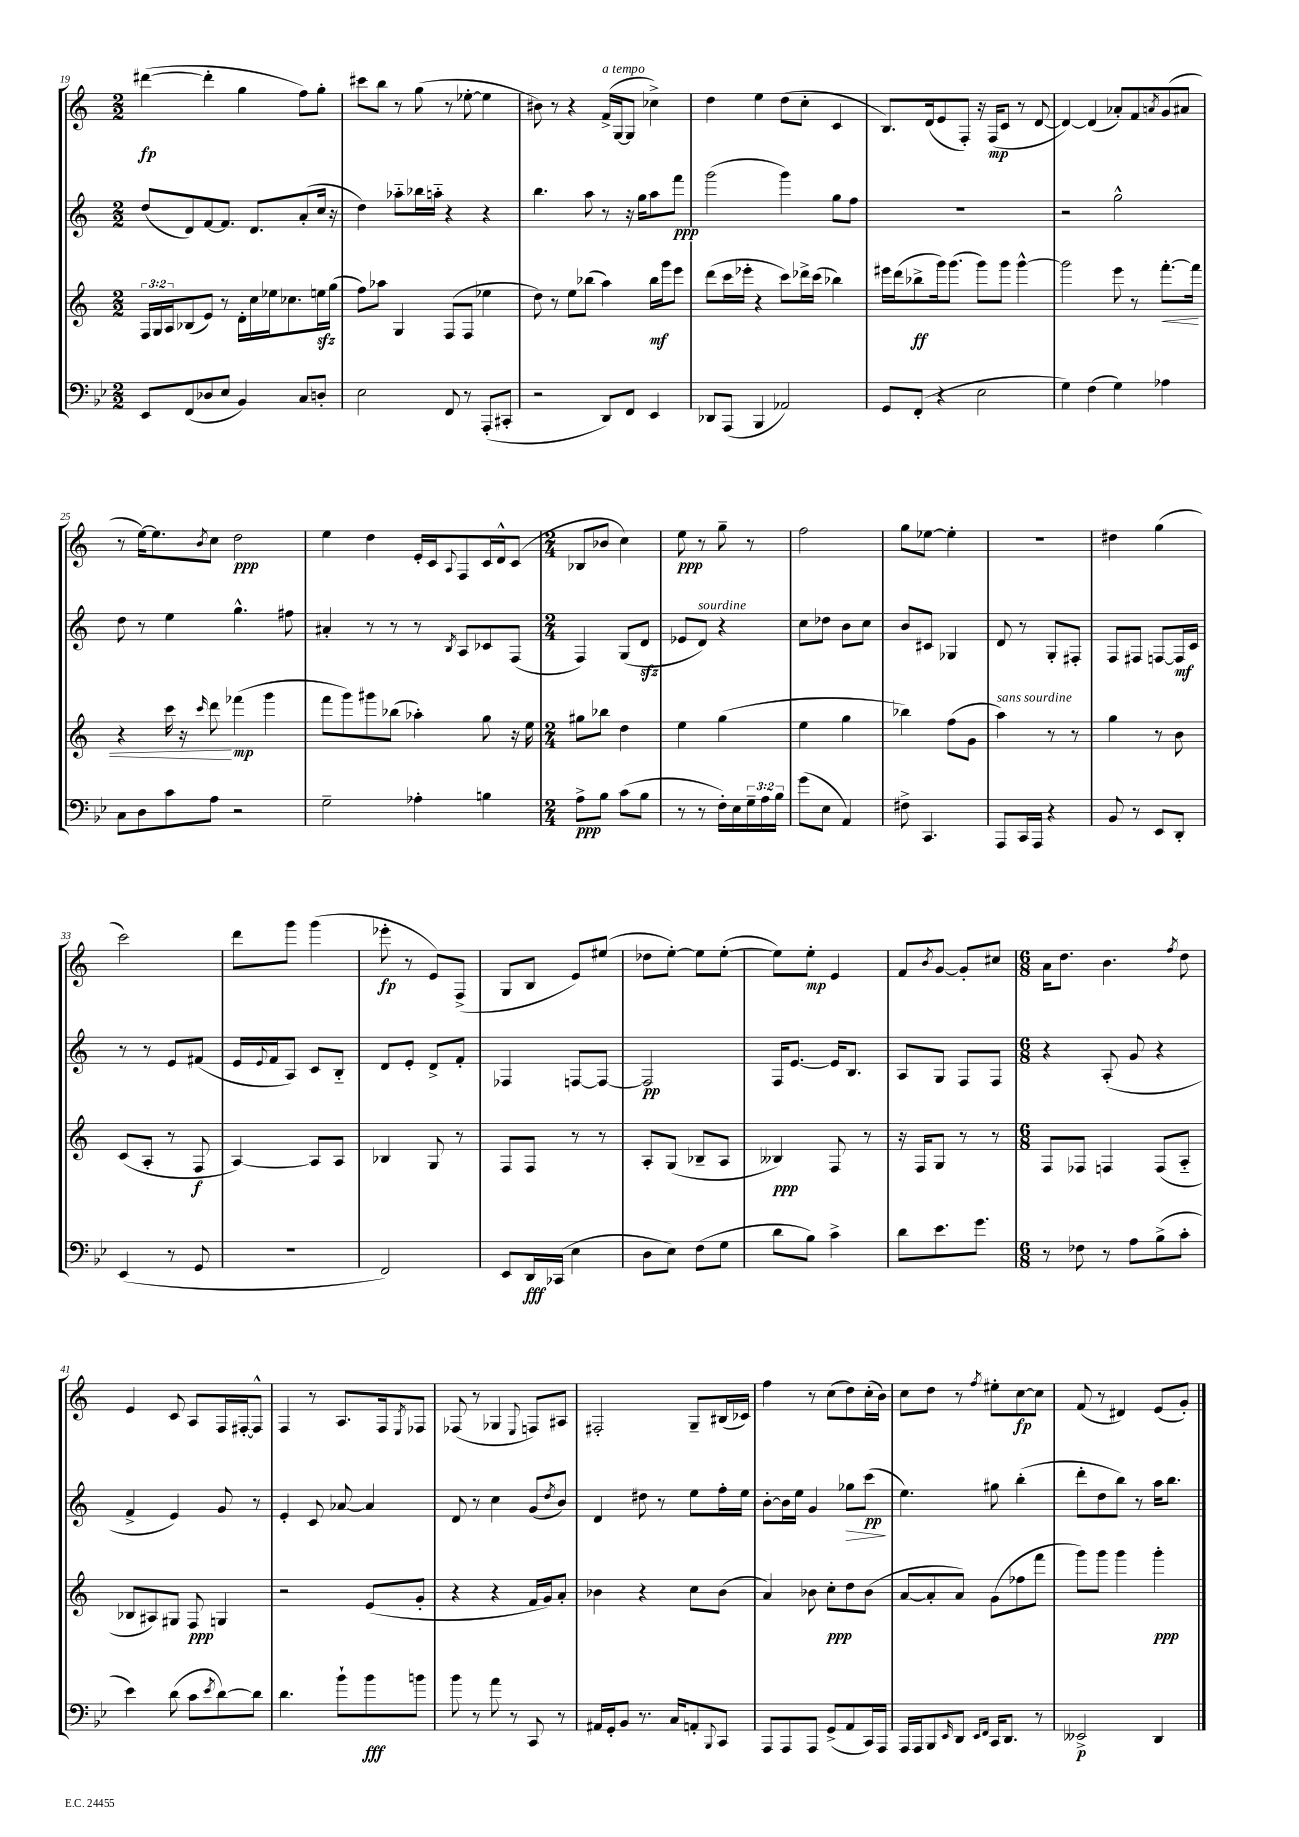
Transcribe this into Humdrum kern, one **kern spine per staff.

**kern	**kern	**kern	**kern
*staff4	*staff3	*staff2	*staff1
*clefF4	*clefG2	*clefG2	*clefG2
*k[b-e-]	*k[]	*k[]	*k[]
*M2/2	*M2/2	*M2/2	*M2/2
8EE-	24F	(8dd	([4ddd#
.	24G	.	.
.	24A	.	.
(8FF	(8B-	8d)	.
8D-	8e)	[8f	4ddd#']
8E-	8r	8.f]	.
4BB-)	16d'	.	4gg
.	16cc	8.d	.
.	16ee-	.	.
.	8.cc-	.	.
8C	.	(8a'	8ff)
8D'	16ee	16cc	8gg'
.	(16gg	16r	.
=	=	=	=
2E-	8ff)	4dd)	8ccc#
.	8aa-	.	8bb
.	4G	8aa-'~	8r
.	.	16bb-	(8gg
.	.	16aa'~	.
8FF	(8F	4r	8r
8r	8F	.	[8ee-'
(8AAA'	4ee-	4r	4ee-]
8CC#'	.	.	.
=	=	=	=
2r	8dd)	4.bb	8b#)
.	8r	.	8r
.	8ee	.	4r
.	(8bb-	8aa	.
8DD)	4aa)	8r	(16f^
.	.	.	[16G
8FF	.	16r	8G]
.	.	16gg	.
4EE-	16bb-	8aa	4cc-^)
.	16ggg	.	.
.	8eee	8fff	.
=	=	=	=
8DD-	(8ddd	(2ggg	4dd
(8AAA	16ccc	.	.
.	16eee-'	.	.
4BBB-	4r	.	4ee
2AA-)	8ccc)	4ggg)	(8dd
.	16ddd-^	.	8cc'
.	(16ccc	.	.
.	4bb-)	8gg	4c
.	.	8ff	.
=	=	=	=
8GG	16eee#	1r	8.B)
.	(16ddd	.	.
(8FF'	8bb-^	.	.
.	.	.	(16d
4r	16ggg)	.	8e
.	(8.ggg	.	.
.	.	.	8F')
2E-	8ggg)	.	16r
.	.	.	(16F
.	8ggg	.	8c
.	[4ggg^^	.	8r
.	.	.	[8d
=	=	=	=
4G)	2ggg]	2r	4d_)
(4F	.	.	(4d]
4G)	8eee	2gg^^	8a-')
.	8r	.	8f
.	.	.	8qa
4A-	[8.fff'	.	(8g
.	.	.	8a#
.	16fff]	.	.
=	=	=	=
8C	4r	8dd	8r
8D	.	8r	[16ee)
.	.	.	8.ee]
8c	16ccc	4ee	.
.	16r	.	.
.	16qqccc	.	8qb
8A	8ddd	.	8cc
2r	(4fff-	4.gg^^	2dd
.	4ggg	.	.
.	.	8ff#	.
=	=	=	=
2G~	8fff	4a#'	4ee
.	8ggg)	.	.
.	8ggg#	8r	4dd
.	(8bb-	8r	.
4A-'	4aa-')	8r	16e'
.	.	.	16c
.	.	8qB	8qqA
.	.	8A	8F
4B	8gg	8c-	16c
.	.	.	16d^^
.	16r	(8F	(8c
.	16ee	.	.
=	=	=	=
*M2/4	*M2/4	*M2/4	*M2/4
8A^	8gg#	4F)	8B-
8B-	8bb-	.	8b-
(8c	4dd	(8G	4cc)
8B-	.	8d	.
=	=	=	=
8r	4ee	8e-	8ee
8r	.	8d)	8r
16F')	(4gg	4r	8gg~
16E-	.	.	.
24G~	.	.	8r
24A	.	.	.
24B-	.	.	.
=	=	=	=
(8g	4ee	8cc	2ff
8E-	.	8dd-	.
4AA)	4gg	8b	.
.	.	8cc	.
=	=	=	=
8F#^	4bb-)	8b	8gg
4.CC	.	8c#	[8ee-
.	(8ff	4G-	4ee-']
.	8g	.	.
=	=	=	=
8AAA	4aa)	8d	2r
16CC	.	8r	.
16AAA	.	.	.
4r	8r	8G'	.
.	8r	8F#'	.
=	=	=	=
8BB-	4gg	8F	4dd#
8r	.	8F#	.
8EE-	8r	[8F	(4gg
8DD'	8b	16F]	.
.	.	16c	.
=	=	=	=
(4EE-	(8c	8r	2ccc)
.	8A'	8r	.
8r	8r	8e	.
8GG	8F	(8f#	.
=	=	=	=
2r	[4A)	16e	8ddd
.	.	8qqe	.
.	.	16f	.
.	.	8A)	8ggg
.	8A]	8c	(4ggg
.	8A	8B'~	.
=	=	=	=
2FF)	4B-	8d	8eee-'
.	.	8e'	8r
.	8G	8d^	8e)
.	8r	8f'	(8F^
=	=	=	=
8EE-	8F	4F-	8G
16DD	8F	.	8B
(16CC-	.	.	.
4E-	8r	[8F	8e)
.	8r	8F_	(8ee#
=	=	=	=
8D	8A'	2F]	8dd-
8E-)	(8G	.	[8ee')
(8F	8B-~	.	8ee]
8G	8A	.	([8ee'
=	=	=	=
8d	4B--)	16F	8ee])
.	.	[8.e	.
8B-)	.	.	8ee'
4c^	8F	16e]	4e
.	.	8.B	.
.	8r	.	.
=	=	=	=
8d	16r	8A	8f
.	16F	.	.
.	.	.	8qb
8.e-	8G	8G	[8g
.	8r	8F	8g']
8.g	.	.	.
.	8r	8F	8cc#
=	=	=	=
*M6/8	*M6/8	*M6/8	*M6/8
8r	8F	4r	16a
.	.	.	8.dd
8F-	8F-	.	.
8r	4F	(8A'	4.b
8A	.	8g	.
(8B-^	(8F	4r	.
.	.	.	8qff
8c'	8A'~	.	8dd
=	=	=	=
4e-)	8B-	4f^	4e
.	8A#)	.	.
(8d	8G#	4e)	8c
8c	8F	.	8A
8qe-	.	.	.
[8d)	4G	8g	16F
.	.	.	[16F#'
8d]	.	8r	8F#^^]
=	=	=	=
4.d	2r	4e'	4F
.	.	8c	8r
8b-`	.	[8a-	8.A
8b-	(8e	4a-]	.
.	.	.	16F
.	.	.	8qE
8b	8g'	.	8F-
=	=	=	=
8b-	4r	8d	(8F-
8r	.	8r	8r
8a	4r	4cc	4G-
8r	.	.	.
.	.	.	8qqE
8CC	16f	(8g	8F)
.	16g)	.	.
.	.	8qdd	.
8r	8a'	8b)	8A#
=	=	=	=
16AA#	4b-	4d	2F#'
16GG'	.	.	.
8BB-	.	.	.
8.r	4r	8dd#	.
.	.	8r	.
16C	.	.	.
8AA'	8cc	8ee	8G~
8qqBBB-	.	.	.
8CC	(8b-	16ff'	(16B#
.	.	16ee	16c-)
=	=	=	=
8AAA	4a)	[8b'	4ff
8AAA	.	16b]	.
.	.	16ee	.
8AAA	8b-	4g	8r
(8GG^	8cc'	.	(8cc
8AA	8dd	8gg-	8dd)
16CC)	(8b-	(8ccc	(16cc'
16AAA	.	.	16b)
=	=	=	=
16AAA	[8a	4.ee)	8cc
16AAA	.	.	.
8BBB-	8a']	.	8dd
16qqEE-	.	.	.
8DD	8a)	.	8r
16qqEE-	.	.	.
16qqFF	.	.	8qff
16CC	(8g	8gg#	8ee#'
8.DD	.	.	.
.	8ff-	(4bb'	[8cc
8r	8fff	.	8cc]
=	=	=	=
2EE--^	8ggg)	8ddd'	(8f
.	8ggg	8dd	8r
.	4ggg	8bb)	4d#)
.	.	8r	.
4DD	4ggg'	16aa	(8e
.	.	8.bb	.
.	.	.	8g')
==	==	==	==
*-	*-	*-	*-
